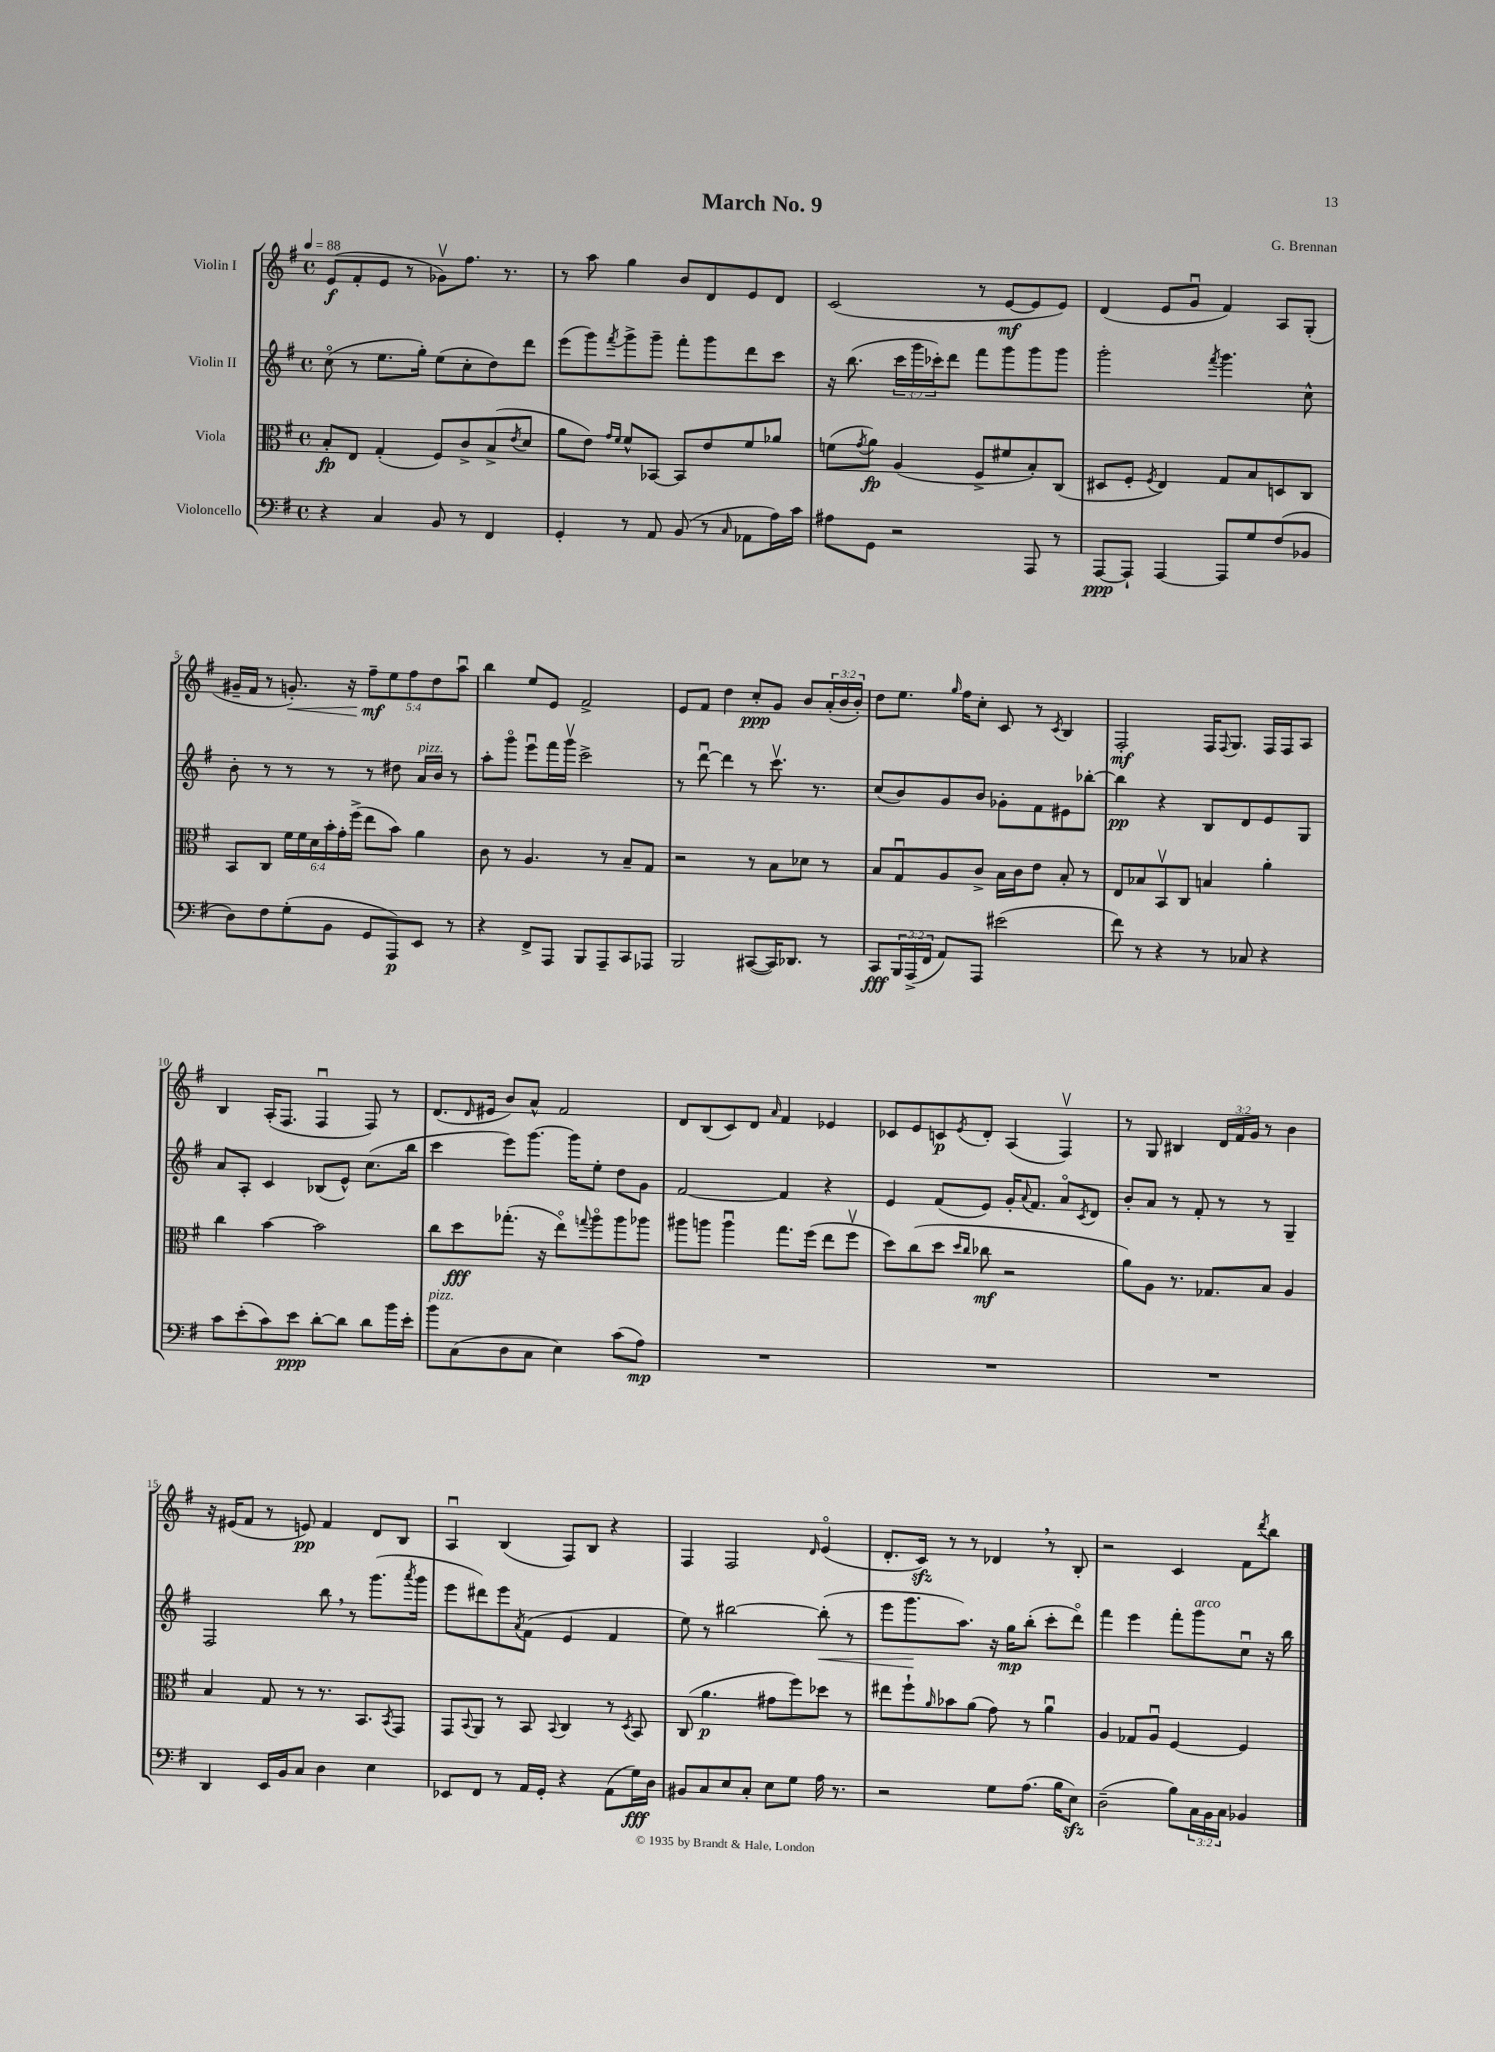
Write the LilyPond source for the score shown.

\header { title = "March No. 9" composer = "G. Brennan" }
<<
\new StaffGroup <<
\new Staff = "s0" \with { instrumentName = "Violin I" } {
    \clef treble \key g \major \defaultTimeSignature \time 4/4 \override Staff.TupletNumber.text = #tuplet-number::calc-fraction-text \tempo 4 = 88
    e'8\f( fis'8-. e'8 r8 ges'8\upbow) fis''8. r8. |
    r8 a''8 g''4 b'8 d'8 e'8 d'8 |
    c'2( r8 e'8~\mf e'8 e'8) |
    d'4( e'8 g'8\downbow fis'4) a8 g8-.( |
    gis'16-- fis'16 r8 g'8.-.\<) r16 \tuplet 5/4 { fis''8--\mf\! e''8 fis''8 d''8 a''8\downbow } |
    b''4 e''8 e'8 fis'2-> |
    e'8 fis'8 d''4 c''8-.\ppp g'8 b'8 \tuplet 3/2 { a'16-.( b'16 b'16-.) } |
    d''8 e''8. \grace { g''16 } fis''16 c''8-. c'8 r8 \acciaccatura { c'8 } b4 |
    fis2-.\mf fis16 \appoggiatura { fis8 } g8. fis16 fis16 a8 |
    b4 a16-.( fis8. fis4\downbow fis8) r8 |
    d'8.( \grace { d'16 } eis'16 b'8) a'8-^ fis'2 |
    d'8 b8( c'8) d'8 \grace { a'16 } fis'4 ees'4 |
    ces'8 e'8 c'8\p \acciaccatura { e'8 } d'8-. a4( fis4\upbow) |
    r8 g8 bis4 \tuplet 3/2 { d'16 fis'16 g'16 } r8 b'4 |
    r16 eis'16( fis'8 r8 e'8\pp) fis'4 d'8 b8 |
    a4\downbow b4( fis8) b8 r4 |
    fis4 fis2 \grace { d'16 } e'4\flageolet( |
    d'8.-. c'16\sfz) r8 r8 des'4 \breathe r8 b8-. |
    r2 c'4 fis'8 \acciaccatura { d'''8 } b''8 \bar "|." |
}
\new Staff = "s1" \with { instrumentName = "Violin II" } {
    \clef treble \key g \major \defaultTimeSignature \time 4/4 \override Staff.TupletNumber.text = #tuplet-number::calc-fraction-text
    c''8\flageolet( r8 e''8. g''16-.) e''8( c''8-. d''8) d'''8 |
    e'''8( g'''8) \acciaccatura { fis'''8 } g'''8-> g'''8-- fis'''8-. g'''8 d'''8 c'''8 |
    r16 b''8.( \tuplet 3/2 { c'''16 g'''16 ces'''16-.) } d'''8 fis'''8 g'''8 g'''8 g'''8 |
    g'''2-. \acciaccatura { fis'''8 } g'''4. c''8-^ |
    b'8-. r8 r8 r8 r8 dis''8 a'16^\markup { \italic "pizz." } b'16 r8 |
    a''8-. g'''8\flageolet e'''8\downbow fis'''16 g'''16\upbow c'''2-> |
    r8 d'''8~\downbow d'''4 r8 c'''8.\upbow r8. |
    c''8( b'8) g'8 b'8 ges'8-. fis'8 eis'8 bes''8~-. |
    bes''4\pp r4 b8 d'8 e'8 g8 |
    a'8 a8-. c'4 bes8( e'8-^) c''8.( b''16 |
    c'''4 e'''8) g'''8.~ g'''16 e''8-. d''8 g'8 |
    fis'2~ fis'4 r4 |
    e'4 fis'8( e'8) g'16-. \appoggiatura { a'8 } fis'8. a'8\flageolet \acciaccatura { c'8 } d'8 |
    b'8-. a'8 r8 fis'8-. r8 r8 g4-- |
    fis2 b''8 \breathe r8 g'''8.( \acciaccatura { a'''8 } g'''16 |
    e'''8 dis'''8) e'''8 \acciaccatura { a'8 } fis'8( e'4 fis'4 |
    e''8) r8 bis''2~ bis''8-.\<( r8 |
    e'''8 g'''8.\! a''8.) r16 g''16\mp b''8-.( c'''8-. d'''8\flageolet) |
    fis'''4 e'''4 fis'''8-. g'''8^\markup { \italic "arco" } c''8\downbow r16 b''16 \bar "|." |
}
\new Staff = "s2" \with { instrumentName = "Viola" } {
    \clef alto \key g \major \defaultTimeSignature \time 4/4 \override Staff.TupletNumber.text = #tuplet-number::calc-fraction-text
    b8-.\fp e8 g4-.( fis8) c'8-> b8->( \acciaccatura { e'8 } d'8 |
    a'8 e'8) \grace { g'16 fis'16 } fis'8-^ bes,8~ bes,8 e'8 fis'8 aes'8 |
    f'8( \acciaccatura { g'8 } a'8\fp) a4( fis8-> fis'8 b8-.) c8( |
    dis8 fis8-. \acciaccatura { fis8 } e4) g8 b8 d8 c8 |
    b,8 c8 \tuplet 6/4 { fis'16 fis'16 d'16 b'16-. g'16-. fis''16->( } e''8 b'8) a'4 |
    c'8 r8 a4. r8 b8-- g8 |
    r2 r8 b8 des'8 r8 |
    b8 g8\downbow a8 c'8-> b16 c'16 e'8 b8-. r8 |
    e8 bes8 b,8\upbow c8 b4 a'4-. |
    c''4 b'4~ b'2 |
    c''8 d''8\fff ges''8.-.( r16 e''8\flageolet) \appoggiatura { g''8 } a''8\flageolet a''8 aes''8 |
    ais''8 a''8 a''4\downbow g''8. fis''16( e''8 fis''8\upbow |
    d''8) c''8( d''8 \grace { d''16 c''16 } ces''8\mf r2 |
    a'8) a8 r8. ges8. b8 a4 |
    b4 g8 r8 r8. b,8. \acciaccatura { b,8 } g,8 |
    g,8 \appoggiatura { b,8 } a,8 r8 b,8 \appoggiatura { b,8 } c4 r8 \acciaccatura { d8 } b,8 |
    c8( a'4.\p gis'8 fis''8) des''8 r8 |
    eis''8 fis''8-! \grace { a'16 } bes'8 a'8( g'8) r8 a'4\downbow |
    a4 ges8 a8\downbow fis4~ fis4 \bar "|." |
}
\new Staff = "s3" \with { instrumentName = "Violoncello" } {
    \clef bass \key g \major \defaultTimeSignature \time 4/4 \override Staff.TupletNumber.text = #tuplet-number::calc-fraction-text
    r4 c4 b,8 r8 fis,4 |
    g,4-. r8 a,8 b,8( r8 \grace { c16 } aes,8 a16) c'16 |
    ais8 g,8 r2 a,,8 r8 |
    a,,8~\ppp a,,8-! a,,4~ a,,8 g8 fis8( bes,8 |
    d8) fis8 g8-.( b,8 g,8 a,,8\p) e,8 r8 |
    r4 fis,8-> a,,8 b,,8 a,,8-- c,8 aes,,8 |
    b,,2 cis,8~( cis,16) des,8. r8 |
    c,8\fff \tuplet 3/2 { b,,16 a,,16->( fis,16 } a,8) a,,8 eis'2( |
    fis'8) r8 r4 r8 ces8 r4 |
    c'8 e'8-.( c'8) e'8\ppp d'8~-. d'8 d'8 b'16 e'16-. |
    b'8^\markup { \italic "pizz." } c8( d8 c8 e4) c'8( a8\mp) |
    R1 |
    R1 |
    R1 |
    d,4 e,16 b,16 c8 d4 e4 |
    ees,8 fis,8 r8 a,16 g,16-. r4 a,8( g16\fff) d16 |
    bis,8 c8 e8 c8-. e8 g8 a16 r8. |
    r2 g8 a8.( b16 e8\sfz) |
    d2--( b8) \tuplet 3/2 { c16 b,16 c16 } bes,4 \bar "|." |
}
>>
>>
